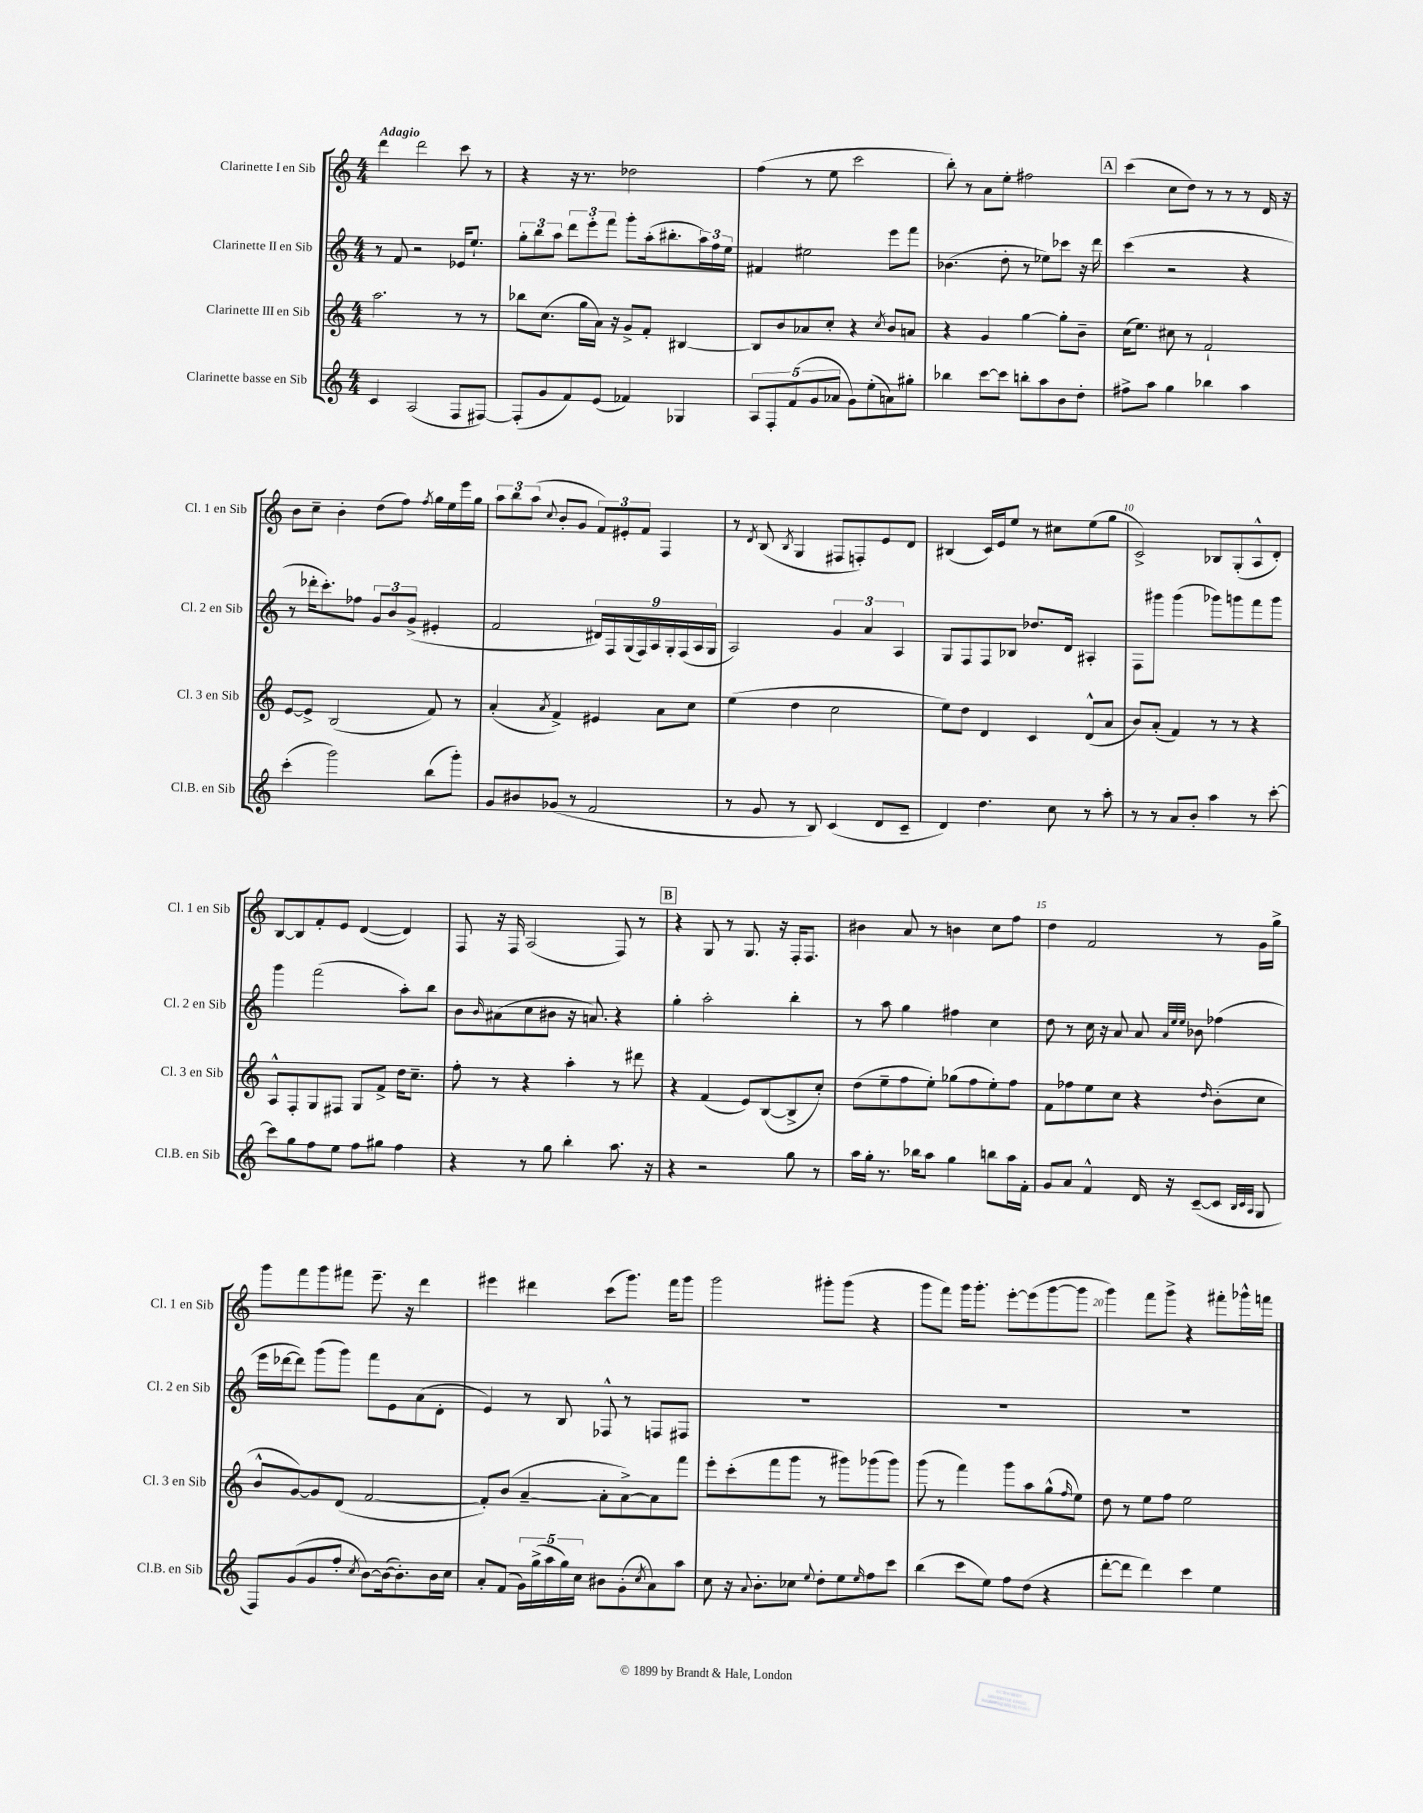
<<
\new StaffGroup <<
\new Staff = "s0" \with { instrumentName = "Clarinette I en Sib" shortInstrumentName = "Cl. 1 en Sib" } {
    \clef treble \key c \major \numericTimeSignature \time 4/4 \tempo "Adagio"
    d'''4 d'''2 c'''8 r8 |
    r4 r16 r8. des''2 |
    f''4( r8 e''8 c'''2 |
    b''8-.) r8 a'8 e''8-. fis''2 |
    \mark \markup { \box "A" } c'''4( c''8 d''8) r8 r8 r8 d'16 r16 |
    b'8 c''8-- b'4-. d''8( f''8) \acciaccatura { f''8 } g''16 e''16 e'''16 g''16 |
    \tuplet 3/2 { a''8 b''8 a''8( } \appoggiatura { c''8 } b'8-. g'8 \tuplet 3/2 { f'8) eis'8-. f'8 } f4 |
    r8 \acciaccatura { d'8 } b8( \acciaccatura { b8 } g4 fis8 f8-.) e'8 d'8 |
    bis4( c'16) e'16 e''8 r8 cis''8 e''8( g''8 |
    c'2->) bes8 g8-.( a8-^ d'8-.) |
    b8~ b8 f'8-. e'8 d'4~( d'4) |
    f8 r16 f16 a2( f8) r8 |
    \mark \markup { \box "B" } r4 g8 r8 g8. r16 f16-. f8. |
    bis'4 a'8 r8 b'4 c''8 f''8 |
    d''4 f'2 r8 g'16 g''16-> |
    g'''8 f'''8 g'''8 fis'''8 e'''8.-- r16 d'''4 |
    eis'''4 dis'''4 c'''8( g'''8.) f'''16 g'''8 |
    g'''2 gis'''8-. gis'''8( r4 |
    g'''8 f'''8) g'''16 g'''8.-. e'''8~-. e'''8( g'''8~ g'''8 |
    g'''4) f'''8 g'''8-> r4 fis'''8-. ges'''16-^ f'''16 \bar "|." |
}
\new Staff = "s1" \with { instrumentName = "Clarinette II en Sib" shortInstrumentName = "Cl. 2 en Sib" } {
    \clef treble \key c \major \numericTimeSignature \time 4/4
    r8 f'8 r2 ees'16 e''8.-! |
    \tuplet 3/2 { g''8-. b''8 a''8 } \tuplet 3/2 { d'''8 e'''8-. f'''8 } g'''8-. a''16-.( bis''8.-. \tuplet 3/2 { a''16) f''16 e''16 } |
    fis'4 eis''2 e'''8 f'''8 |
    bes'4.( d''8-. r8 ees''8) ces'''8 r16 d'''16 |
    \mark \markup { \box "A" } c'''4( r2 r4 |
    r8 des'''16-. c'''8.-.) fes''8 \tuplet 3/2 { g'8 b'8 g'8->( } eis'4-. |
    f'2 \tuplet 9/8 { dis'16) f16 g16( f16) a16 g16-. f16( a16 g16 } |
    a2) \tuplet 3/2 { g'4 a'4 a4 } |
    g8 f8 f8 bes8 des''8. d'16 ais4-. |
    f8 gis'''8 gis'''4( ges'''8) g'''8 f'''8 g'''8 |
    g'''4 f'''2( a''8-.) b''8 |
    b'8 \grace { b'16 } ais'8( c''8 bis'8 r16 a'8.) r4 |
    \mark \markup { \box "B" } g''4-. a''2-. b''4-. |
    r8 a''8 g''4 fis''4 c''4 |
    d''8 r8 c''16 r16 a'8 a'8 \grace { a'32 e''32 e''32 } bes'8 fes''4( |
    e'''16 des'''16~ des'''8) g'''8( g'''8) f'''8 e'8 a'8( d'8-. |
    e'4) r8 b8 fes8-^ r8 f8 fis8 |
    R1 |
    R1 |
    R1 \bar "|." |
}
\new Staff = "s2" \with { instrumentName = "Clarinette III en Sib" shortInstrumentName = "Cl. 3 en Sib" } {
    \clef treble \key c \major \numericTimeSignature \time 4/4
    a''2. r8 r8 |
    bes''8 c''8.( g''16 a'16) r16 g'8-> f'8-. bis4~ |
    bis8 b'8 aes'8 c''8-. r4 \acciaccatura { c''8 } b'8 a'8 |
    r4 g'4 g''4~ g''8-. b'8-- |
    \mark \markup { \box "A" } c''16( e''8.) cis''8 r8 f'2-! |
    e'8~ e'8-> b2( f'8) r8 |
    a'4-.( \acciaccatura { a'8 } f'4->) eis'4 a'8 c''8 |
    e''4( d''4 c''2 |
    e''8) d''8 d'4 c'4 d'8-^( a'8 |
    b'8) a'8-.( f'4) r8 r8 r4 |
    a8-^ f8-. g8 fis8 g8 f'8-> d''16 c''8.-- |
    f''8-. r8 r4 a''4-. r8 dis'''8 |
    \mark \markup { \box "B" } r4 f'4( e'8) b8~( b8-> c''8-.) |
    d''8( e''8-- f''8 e''8-.) ges''8( f''8 e''8-.) f''8 |
    f'8 fes''8 e''8 c''8 r4 \grace { d''16 } b'8-.( c''8 |
    b'8-^ g'8~) g'8 d'8( f'2~ |
    f'8-.) b'8( a'4~-- a'8-. a'8~->) a'8 f'''8 |
    e'''8-. c'''8-.( f'''8 g'''8 r8 gis'''8) ges'''8( ges'''8) |
    g'''8( r8 f'''4) g'''8 a''8 g''8-^( \grace { f''16 } e''8) |
    d''8 r8 e''8 f''8 e''2 \bar "|." |
}
\new Staff = "s3" \with { instrumentName = "Clarinette basse en Sib" shortInstrumentName = "Cl.B. en Sib" } {
    \clef treble \key c \major \numericTimeSignature \time 4/4
    c'4 a2( f8 fis8~) |
    fis8-.( g'8 f'8) e'8( fes'4) ges4 |
    \tuplet 5/4 { a8 f8-. f'8( g'8 aes'8 } g'8) e''8-.( a'8) gis''8-. |
    bes''4 c'''8~ c'''8 b''8-. a''8 b'8 d''8-. |
    \mark \markup { \box "A" } fis''8-> a''8 g''4 bes''4 a''4 |
    c'''4-.( g'''2) b''8( g'''8-.) |
    g'8 bis'8 ges'8( r8 f'2 |
    r8 g'8 r8 b8) c'4( d'8 c'8-- |
    d'4) d''4. c''8 r8 a''8-. |
    r8 r8 a'8 b'8-. a''4 r8 c'''8~-. |
    c'''8 g''8 f''8 e''8 f''8 gis''8 f''4 |
    r4 r8 g''8 b''4-. a''8. r16 |
    \mark \markup { \box "B" } r4 r2 g''8 r8 |
    a''16 g''16-. r8. bes''16 a''8 g''4 b''8 a''16 f'16-. |
    g'8 a'8 f'4-^ d'16 r16 c'8~--( c'8 \grace { b32 c'32 a32 } g8 |
    f8) g'8( g'8 f''8-. \acciaccatura { c''8 } b'8~) b'16~( b'8.-.) b'16 c''16 |
    a'8-. f'8( \tuplet 5/4 { g'16) g''16->( a''16 g''16) c''16 } bis'8 g'8-.( \acciaccatura { c''8 } a'8) a''8 |
    c''8 r16 \appoggiatura { a'8 } b'8.-. ces''8 \appoggiatura { e''8 } d''8-. e''8 \grace { e''16 } f''8 c'''8 |
    b''4( c'''8 e''8) f''8 d''8( r4 |
    d'''8~-. d'''8 d'''4) c'''4 e''4 \bar "|." |
}
>>
>>
\layout { \context { \Score \override BarNumber.break-visibility = ##(#f #t #t) barNumberVisibility = #(every-nth-bar-number-visible 5) } }
